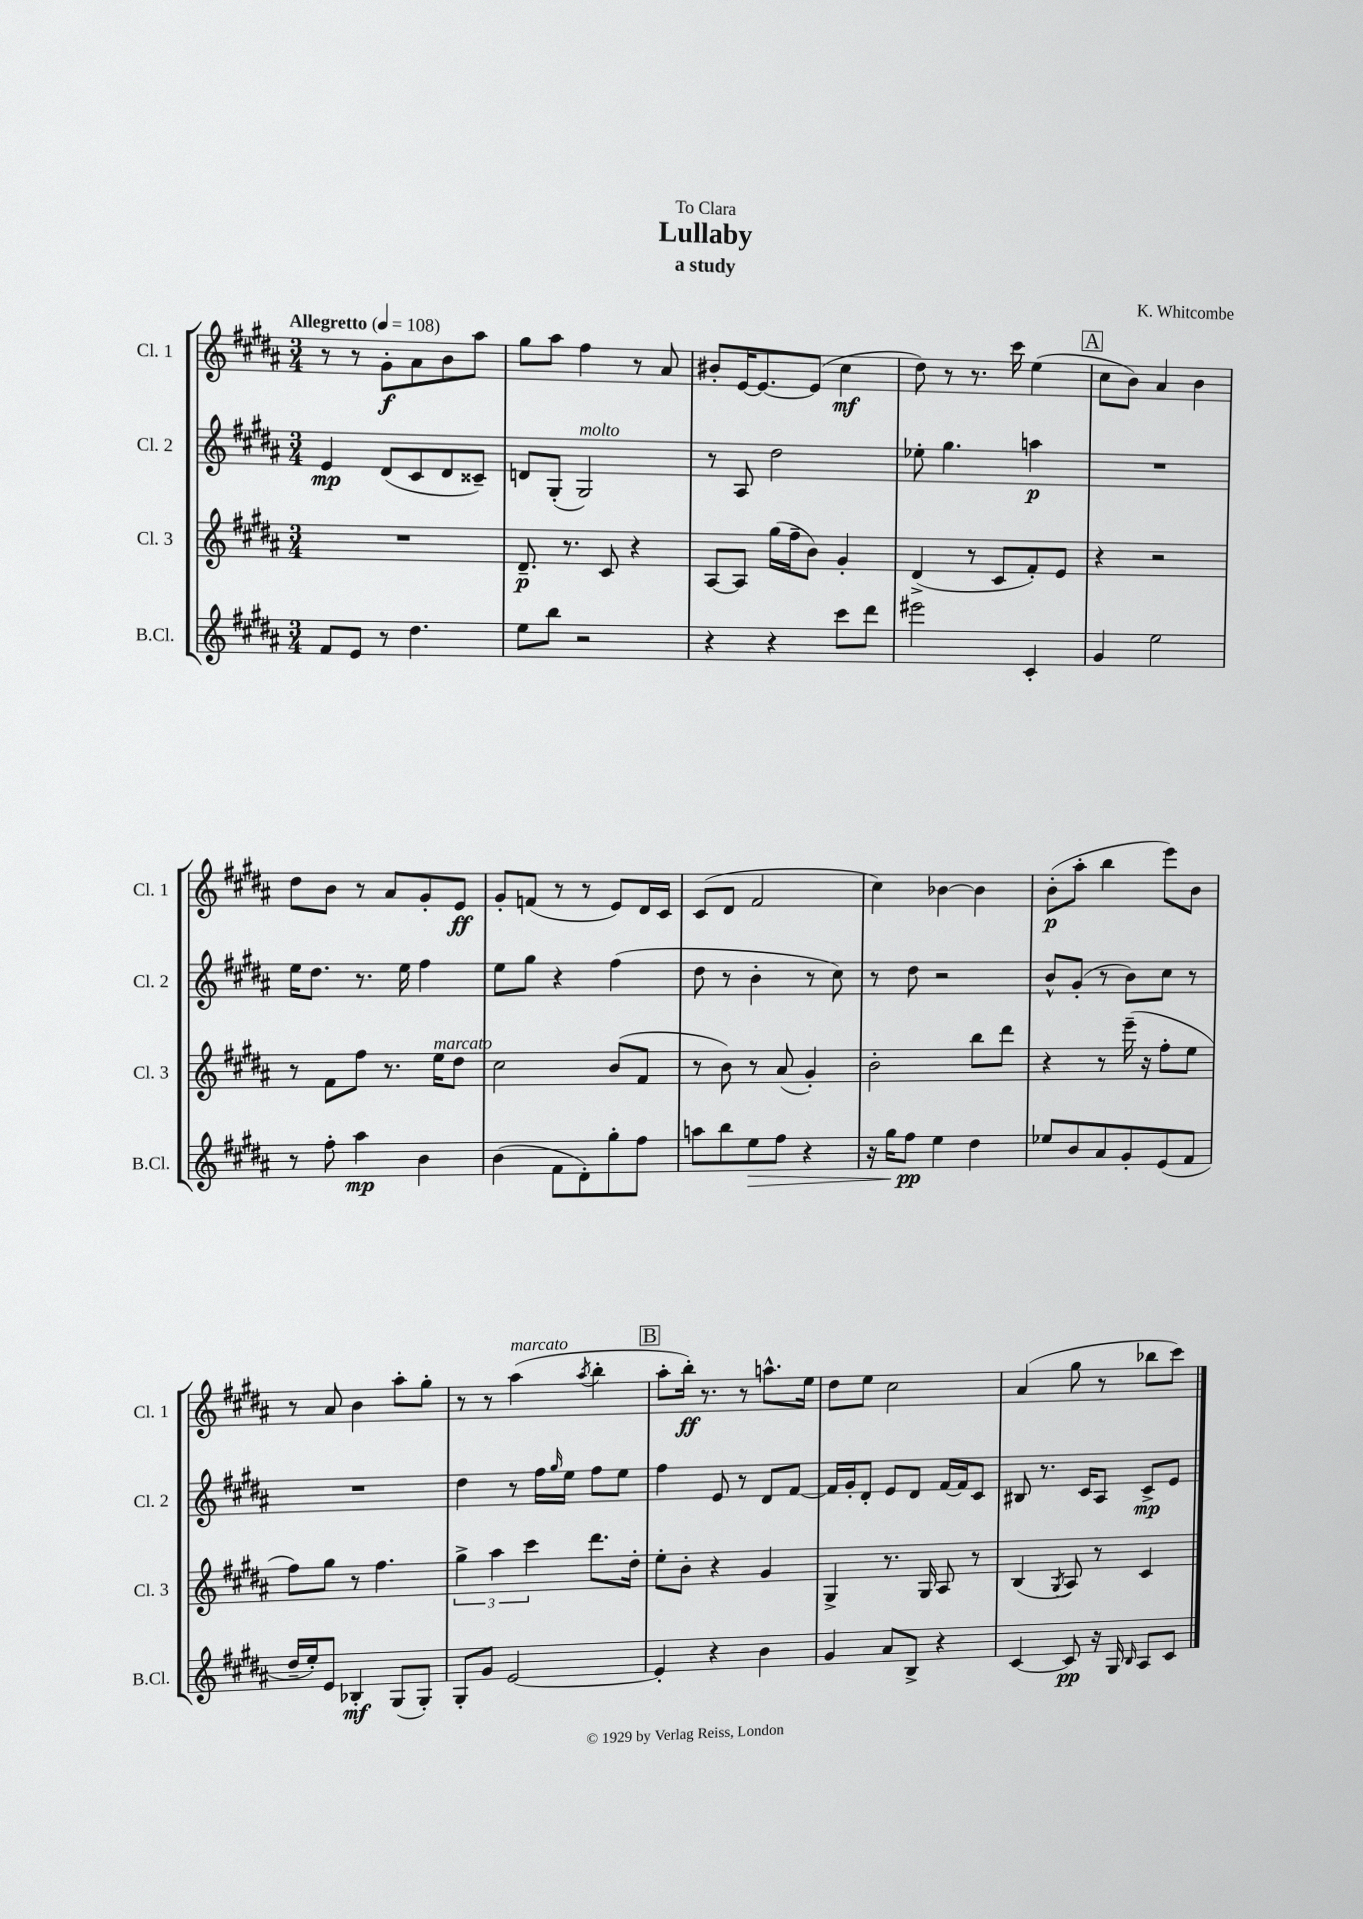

**kern	**dynam	**kern	**dynam	**kern	**dynam	**kern	**dynam
*part4	*part4	*part3	*part3	*part2	*part2	*part1	*part1
*staff4	*staff4	*staff3	*staff3	*staff2	*staff2	*staff1	*staff1
*I"B.Cl.	*	*I"Cl. 3	*	*I"Cl. 2	*	*I"Cl. 1	*
*I'B.Cl.	*	*I'Cl. 3	*	*I'Cl. 2	*	*I'Cl. 1	*
*clefG2	*	*clefG2	*	*clefG2	*	*clefG2	*
*k[f#c#g#d#a#]	*	*k[f#c#g#d#a#]	*	*k[f#c#g#d#a#]	*	*k[f#c#g#d#a#]	*
*M3/4	*	*M3/4	*	*M3/4	*	*M3/4	*
*MM108	*	*MM108	*	*MM108	*	*MM108	*
=1	=1	=1	=1	=1	=1	=1	=1
!	!	!	!	!	!	!LO:TX:a:B:t=Allegretto	!
8f#/L	.	2.r	.	4e/	mp	8r	.
8e/J	.	.	.	.	.	8r	.
8r	.	.	.	(8d#/L	.	8g#'\L	f
4.dd#\	.	.	.	8c#/	.	8a#\	.
.	.	.	.	8d#/	.	8b\	.
.	.	.	.	8c##X~/J)	.	8aa#\J	.
=2	=2	=2	=2	=2	=2	=2	=2
8ee\L	.	8.d#~/	p	8dn/L	.	8gg#\L	.
8bb\J	.	.	.	(8G#'/J	.	8aa#\J	.
.	.	8.r	.	.	.	.	.
!	!	!	!	!LO:TX:a:i:t=molto	!	!	!
2r	.	.	.	2G#/)	.	4ff#\	.
.	.	8c#/	.	.	.	.	.
.	.	4r	.	.	.	8r	.
.	.	.	.	.	.	8a#/	.
=3	=3	=3	=3	=3	=3	=3	=3
4r	.	[8A#/L	.	8r	.	8b#X'/L	.
.	.	8A#/J]	.	8A#/	.	[16e/K	.
.	.	.	.	.	.	8.e/_	.
4r	.	(16gg#\LL	.	2dd#\	.	.	.
.	.	16ff#~\J	.	.	.	.	.
.	.	8b\J)	.	.	.	(8e/J]	.
8ccc#\L	.	4g#'/	.	.	.	4cc#\	mf
8ddd#\J	.	.	.	.	.	.	.
=4	=4	=4	=4	=4	=4	=4	=4
2eee#X\	.	(4d#^/	.	8ee-X'\	.	8dd#\)	.
.	.	.	.	4.gg#\	.	8r	.
.	.	8r	.	.	.	8.r	.
.	.	8c#/L	.	.	.	.	.
.	.	.	.	.	.	16ccc#\	.
4c#'/	.	8f#'/)	.	4aan\	p	(4ee\	.
.	.	8e/J	.	.	.	.	.
!!LO:REH:place=s1:t=A
=5	=5	=5	=5	=5	=5	=5	=5
4g#/	.	4r	.	2.r	.	8cc#\L	.
.	.	.	.	.	.	8b\J)	.
2ee\	.	2r	.	.	.	4a#/	.
.	.	.	.	.	.	4b\	.
!!LO:LB:g=z
=6	=6	=6	=6	=6	=6	=6	=6
8r	.	8r	.	16ee\KL	.	8dd#\L	.
.	.	.	.	8.dd#\J	.	.	.
8ff#'\	.	8f#\L	.	.	.	8b\J	.
4aa#\	mp	8ff#\J	.	8.r	.	8r	.
.	.	8.r	.	.	.	8a#/L	.
.	.	.	.	16ee\	.	.	.
4b\	.	.	.	4ff#\	.	8g#'/	.
!	!	!LO:TX:a:i:t=marcato	!	!	!	!	!
.	.	16ee\KL	.	.	.	.	.
.	.	8dd#\J	.	.	.	8e/J	ff
=7	=7	=7	=7	=7	=7	=7	=7
(4b\	.	2cc#\	.	8ee\L	.	8g#'/L	.
.	.	.	.	8gg#\J	.	(8fn/J	.
8f#\L	.	.	.	4r	.	8r	.
8d#'\)	.	.	.	.	.	8r	.
8gg#'\	.	(8b/L	.	(4ff#\	.	8e/L)	.
8ff#\J	.	8f#/J	.	.	.	16d#/L	.
.	.	.	.	.	.	16c#/JJ	.
=8	=8	=8	=8	=8	=8	=8	=8
8aan\L	.	8r	.	8dd#\	.	(8c#/L	.
8bb\	.	8b\)	.	8r	.	8d#/J	.
!	!LO:HP:b	!	!	!	!	!	!
8ee\	>	8r	.	4b'\	.	2f#/	.
8ff#\J	.	(8a#/	.	.	.	.	.
4r	.	4g#'/)	.	8r	.	.	.
.	.	.	.	8cc#\)	.	.	.
=9	=9	=9	=9	=9	=9	=9	=9
16r	.	2b'\	.	8r	.	4cc#\)	.
16gg#\KL	.	.	.	.	.	.	.
8ff#\J	pp	.	.	8dd#\	.	.	.
4ee\	]	.	.	2r	.	[4b-X\	.
4dd#\	.	8bb\L	.	.	.	4b-\]	.
.	.	8ddd#\J	.	.	.	.	.
=10	=10	=10	=10	=10	=10	=10	=10
8ee-X/L	.	4r	.	8b^^/L	.	(8b'\L	p
8b/	.	.	.	(8g#'/J	.	8aa#'\J	.
8a#/	.	8r	.	8r	.	4bb\	.
8g#'/	.	(16eee~\	.	8b\L)	.	.	.
.	.	16r	.	.	.	.	.
(8e/	.	8ff#'\L	.	8cc#\J	.	8eee\L)	.
8f#/J	.	8ee\J	.	8r	.	8b\J	.
!!LO:LB:g=z
=11	=11	=11	=11	=11	=11	=11	=11
16dd#~/LL	.	8ff#\L)	.	2.r	.	8r	.
16ee'/J)	.	.	.	.	.	.	.
8e/J	.	8gg#\J	.	.	.	8a#/	.
4B-X'/	mf	8r	.	.	.	4b\	.
.	.	4.ff#\	.	.	.	.	.
(8G#/L	.	.	.	.	.	8aa#'\L	.
8G#'/J)	.	.	.	.	.	8gg#'\J	.
=12	=12	=12	=12	=12	=12	=12	=12
8G#'/L	.	6gg#^\	.	4dd#\	.	8r	.
8g#/J	.	.	.	.	.	8r	.
.	.	6aa#\	.	.	.	.	.
!	!	!	!	!	!	!LO:TX:a:i:t=marcato	!
[2e/	.	.	.	8r	.	(4aa#\	.
.	.	6ccc#\	.	.	.	.	.
.	.	.	.	16ff#\LL	.	.	.
.	.	.	.	16qqgg#/	.	.	.
.	.	.	.	16ee\JJ	.	.	.
.	.	.	.	.	.	8qaa#/	.
.	.	8.ddd#\L	.	8ff#\L	.	4bb'\	.
.	.	.	.	8ee\J	.	.	.
.	.	16dd#'\Jk	.	.	.	.	.
!!LO:REH:place=s1:t=B
=13	=13	=13	=13	=13	=13	=13	=13
4e'/]	.	8ee'\L	.	4ff#\	.	8aa#'\L	.
.	.	8b'\J	.	.	.	16bb'\Jk)	ff
.	.	.	.	.	.	8.r	.
4r	.	4r	.	8e/	.	.	.
.	.	.	.	8r	.	8r	.
4b\	.	4g#/	.	8d#/L	.	8.aan^^\L	.
.	.	.	.	[8f#/J	.	.	.
.	.	.	.	.	.	16ee\Jk	.
=14	=14	=14	=14	=14	=14	=14	=14
4g#/	.	4G#^/	.	16f#/LL]	.	8dd#\L	.
.	.	.	.	16g#'/J	.	.	.
.	.	.	.	8d#'/J	.	8ee\J	.
8a#/L	.	8.r	.	8e/L	.	2cc#\	.
8B^/J	.	.	.	8d#/J	.	.	.
.	.	16G#/	.	.	.	.	.
4r	.	8A#/	.	[16f#/LL	.	.	.
.	.	.	.	16f#/J]	.	.	.
.	.	8r	.	8c#/J	.	.	.
=15	=15	=15	=15	=15	=15	=15	=15
[4c#/	.	(4B/	.	8B#X/	.	(4a#/	.
.	.	.	.	8.r	.	.	.
.	.	8qG#/	.	.	.	.	.
8c#/]	pp	8A#/)	.	.	.	8gg#\	.
.	.	.	.	16c#/KL	.	.	.
16r	.	8r	.	8A#/J	.	8r	.
16G#/	.	.	.	.	.	.	.
16qqB/	.	.	.	.	.	.	.
8A#/L	.	4c#/	.	8c#^/L	mp	8bb-X\L	.
8c#/J	.	.	.	8e/J	.	8ccc#\J)	.
==	==	==	==	==	==	==	==
*-	*-	*-	*-	*-	*-	*-	*-
